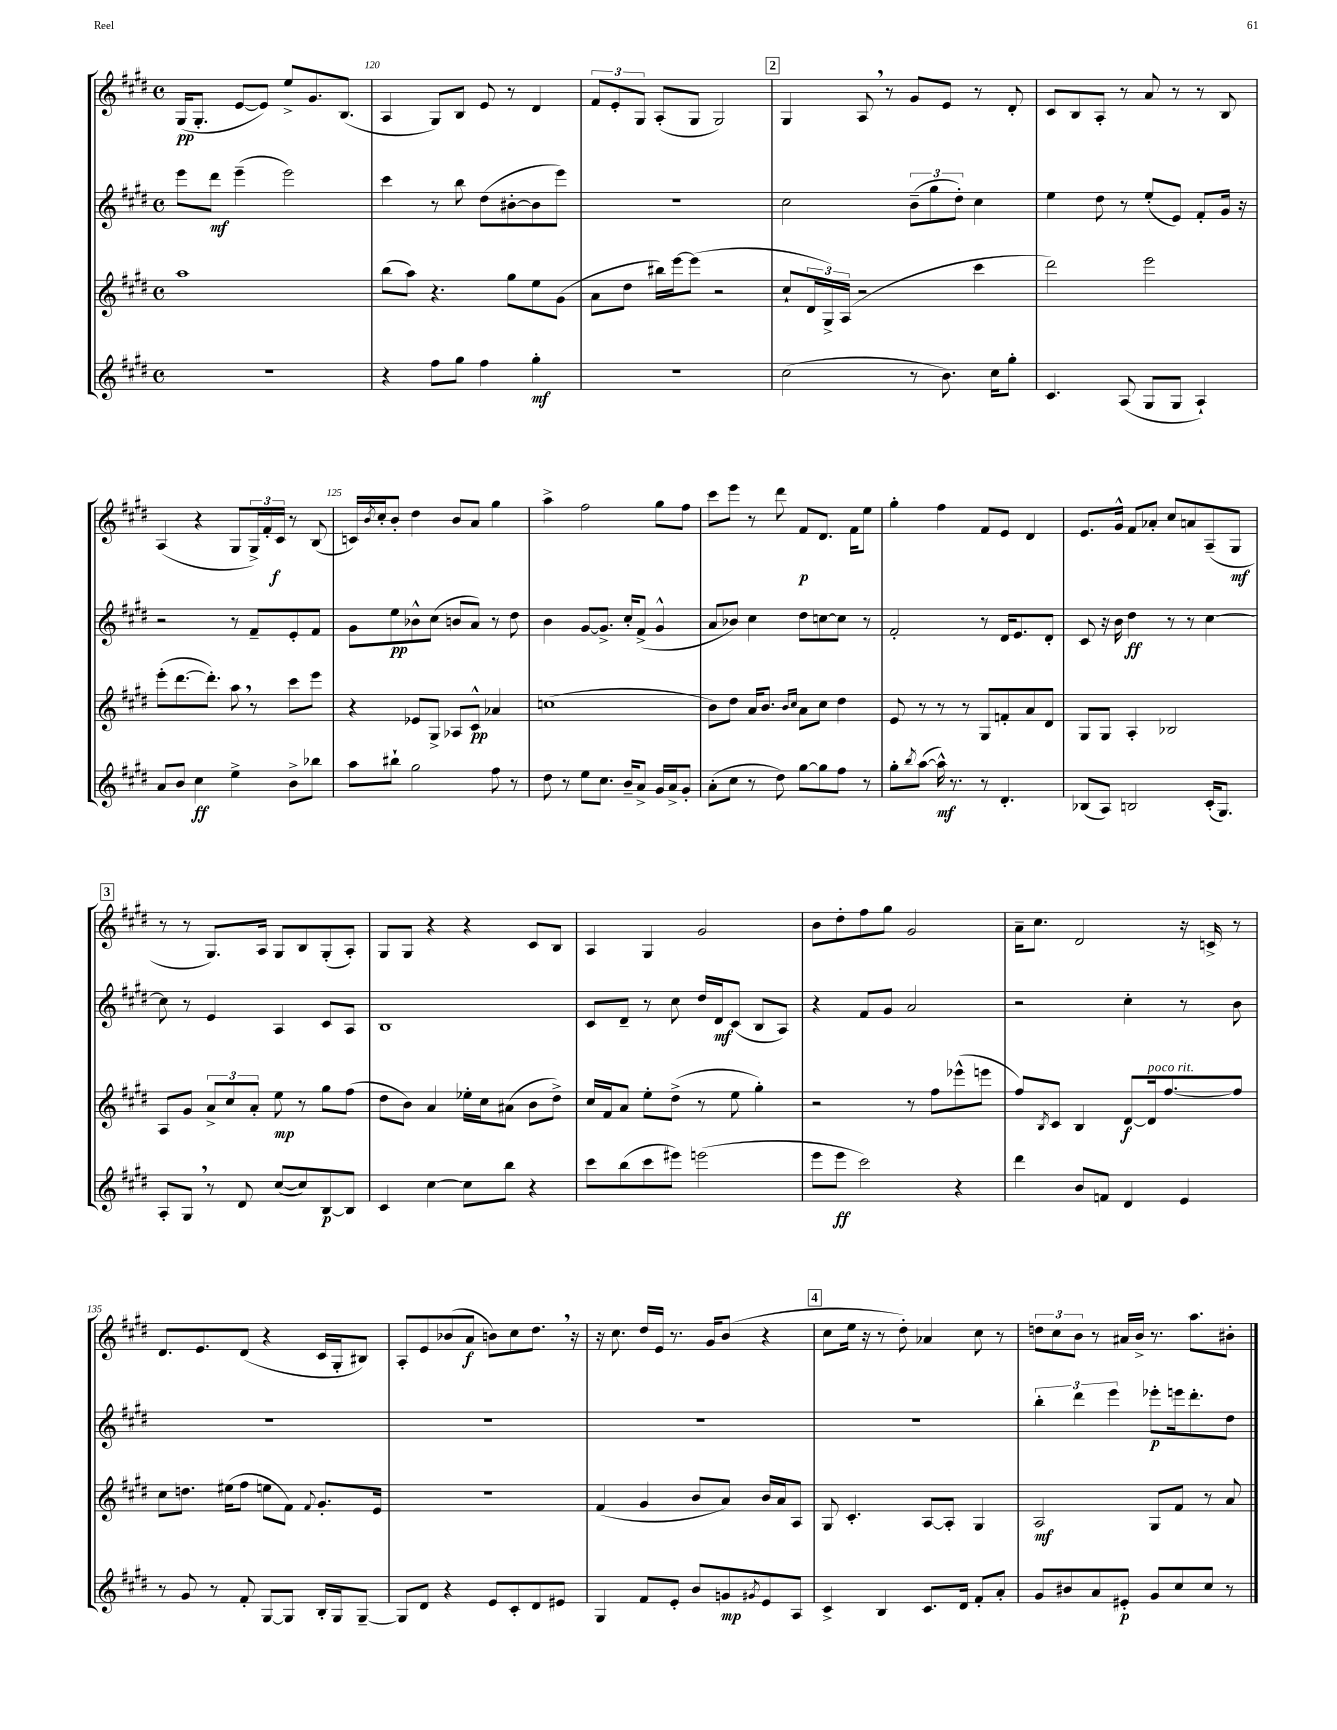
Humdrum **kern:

**kern	**dynam	**kern	**dynam	**kern	**dynam	**kern	**dynam
*part4	*part4	*part3	*part3	*part2	*part2	*part1	*part1
*staff4	*staff4	*staff3	*staff3	*staff2	*staff2	*staff1	*staff1
*clefG2	*	*clefG2	*	*clefG2	*	*clefG2	*
*k[f#c#g#d#]	*	*k[f#c#g#d#]	*	*k[f#c#g#d#]	*	*k[f#c#g#d#]	*
*M4/4	*	*M4/4	*	*M4/4	*	*M4/4	*
*met(c)	*	*met(c)	*	*met(c)	*	*met(c)	*
=119	=119	=119	=119	=119	=119	=119	=119
1r	.	1aa	.	8eee\L	.	(16G#/KL	pp
.	.	.	.	.	.	8.G#'/J	.
.	.	.	.	8ddd#\J	mf	.	.
.	.	.	.	(4eee~\	.	[8e/L	.
.	.	.	.	.	.	8e/J])	.
.	.	.	.	2eee\)	.	8ee^/L	.
.	.	.	.	.	.	8.g#/	.
.	.	.	.	.	.	(8.B/J	.
=120	=120	=120	=120	=120	=120	=120	=120
4r	.	(8bb\L	.	4ccc#\	.	4A/	.
.	.	8aa\J)	.	.	.	.	.
8ff#\L	.	4.r	.	8r	.	8G#/L)	.
8gg#\J	.	.	.	8bb\	.	8B/J	.
4ff#\	.	.	.	(8dd#\L	.	8e/	.
.	.	8gg#\L	.	[8b#X'\	.	8r	.
4gg#'\	mf	8ee\	.	8b#\]	.	4d#/	.
.	.	(8g#\J	.	8eee\J)	.	.	.
=121	=121	=121	=121	=121	=121	=121	=121
1r	.	8a\L	.	1r	.	12f#/L	.
.	.	.	.	.	.	12e'/	.
.	.	8dd#\J	.	.	.	.	.
.	.	.	.	.	.	12G#/J	.
.	.	16bb#X\LL)	.	.	.	(8A'/L	.
.	.	[16eee\J	.	.	.	.	.
.	.	(8eee\J]	.	.	.	8G#/J	.
.	.	2r	.	.	.	2G#/)	.
!!LO:REH:place=s1:t=2
=122	=122	=122	=122	=122	=122	=122	=122
(2cc#\	.	8cc#`/L	.	2cc#\	.	4G#/	.
.	.	24d#/L	.	.	.	.	.
.	.	24G#^/)	.	.	.	.	.
.	.	(24A/JJ	.	.	.	.	.
.	.	2r	.	.	.	8A,/	.
.	.	.	.	.	.	8r	.
8r	.	.	.	(12b~\L	.	8g#/L	.
.	.	.	.	12gg#\	.	.	.
8.b\)	.	.	.	.	.	8e/J	.
.	.	.	.	12dd#'\J)	.	.	.
.	.	4ccc#\	.	4cc#\	.	8r	.
16cc#\KL	.	.	.	.	.	.	.
8gg#'\J	.	.	.	.	.	8d#'/	.
=123	=123	=123	=123	=123	=123	=123	=123
4.c#/	.	2ddd#\)	.	4ee\	.	8c#/L	.
.	.	.	.	.	.	8B/	.
.	.	.	.	8dd#\	.	8A'/J	.
(8A/	.	.	.	8r	.	8r	.
8G#/L	.	2eee\	.	(8ee'/L	.	8a/	.
8G#/J	.	.	.	8e/J)	.	8r	.
4A`/)	.	.	.	8f#'/L	.	8r	.
.	.	.	.	16g#/Jk	.	8B/	.
.	.	.	.	16r	.	.	.
!!LO:LB:g=z
=124	=124	=124	=124	=124	=124	=124	=124
8a/L	.	(8eee'\L	.	2r	.	(4A/	.
8b/J	.	[8.ddd#\	.	.	.	.	.
4cc#\	ff	.	.	.	.	4r	.
.	.	8.ddd#'\J])	.	.	.	.	.
4ee^\	.	8aa,\	.	8r	.	8G#/L	.
.	.	8r	.	8f#~/L	.	24G#^/L)	.
.	.	.	.	.	.	24f#'/	.
.	.	.	.	.	.	24c#/JJ	f
8b^\L	.	8ccc#\L	.	8e'/	.	8r	.
8bb-X\J	.	8eee\J	.	8f#/J	.	(8B/	.
=125	=125	=125	=125	=125	=125	=125	=125
8aa\L	.	4r	.	8g#\L	.	16cn/LL)	.
.	.	.	.	.	.	8qb/	.
.	.	.	.	.	.	16cc#'/J	.
8bb#X`\J	.	.	.	8ee\	pp	8b'/J	.
2gg#\	.	8e-X/L	.	8b-X^^\	.	4dd#\	.
.	.	8G#^/J	.	(8cc#\J	.	.	.
.	.	8A-X/L	.	8bn/L	.	8b/L	.
.	.	8c#^^/J	pp	8a/J)	.	8a/J	.
8ff#\	.	4a-X/	.	8r	.	4gg#\	.
8r	.	.	.	8dd#\	.	.	.
=126	=126	=126	=126	=126	=126	=126	=126
8dd#\	.	(1ccn	.	4b\	.	4aa^\	.
8r	.	.	.	.	.	.	.
8ee\L	.	.	.	[8g#/L	.	2ff#\	.
8.cc#\J	.	.	.	8.g#^/J]	.	.	.
16b~/KL	.	.	.	16cc#'/KL	.	.	.
8a^/J	.	.	.	(8f#^/J	.	.	.
16g#/LL	.	.	.	4g#^^/	.	8gg#\L	.
16a^/J	.	.	.	.	.	.	.
8g#'/J	.	.	.	.	.	8ff#\J	.
=127	=127	=127	=127	=127	=127	=127	=127
(8a'\L	.	8b\L)	.	8a/L	.	8ccc#\L	.
8cc#\J	.	8dd#\J	.	8b-X/J)	.	8eee\J	.
8r	.	16a/KL	.	4cc#\	.	8r	.
.	.	8.b/J	.	.	.	.	.
8dd#\)	.	.	.	.	.	8ddd#\	.
.	.	16qqb/LL	.	.	.	.	.
.	.	16qqcc#/JJ	.	.	.	.	.
[8gg#\L	.	8a\L	.	8dd#\L	.	8f#/L	p
8gg#\]	.	8cc#\J	.	[8ccn\	.	8.d#/J	.
8ff#\J	.	4dd#\	.	8cc\J]	.	.	.
.	.	.	.	.	.	16f#\KL	.
8r	.	.	.	8r	.	8ee\J	.
=128	=128	=128	=128	=128	=128	=128	=128
8gg#'\L	.	8e/	.	2f#'/	.	4gg#'\	.
8qbb/	.	.	.	.	.	.	.
([8aa\J	.	8r	.	.	.	.	.
16aa^^\])	mf	8r	.	.	.	4ff#\	.
8.r	.	.	.	.	.	.	.
.	.	8r	.	.	.	.	.
8r	.	8G#/L	.	8r	.	8f#/L	.
4.d#'/	.	8fn'/	.	16d#/KL	.	8e/J	.
.	.	.	.	8.e/	.	.	.
.	.	8a/	.	.	.	4d#/	.
.	.	8d#/J	.	8d#'/J	.	.	.
=129	=129	=129	=129	=129	=129	=129	=129
(8B-X/L	.	8G#/L	.	8c#/	.	8.e/L	.
8A/J)	.	8G#/J	.	16r	.	.	.
.	.	.	.	16b\	.	16g#^^/Jk	.
2Bn/	.	4A'/	.	4dd#\	ff	8f#/L	.
.	.	.	.	.	.	8a-X'/J	.
.	.	2B-X/	.	8r	.	8cc#/L	.
.	.	.	.	8r	.	8an/	.
(16c#'/KL	.	.	.	[4cc#\	.	(8A~/	.
8.G#/J)	.	.	.	.	.	.	.
.	.	.	.	.	.	8G#/J	mf
!!LO:LB:g=z
!!LO:REH:place=s1:t=3
=130	=130	=130	=130	=130	=130	=130	=130
8A'/L	.	8A/L	.	8cc#\]	.	8r	.
8G#,/J	.	8g#/J	.	8r	.	8r	.
8r	.	12a^/L	.	4e/	.	8.G#/L)	.
.	.	12cc#/	.	.	.	.	.
8d#/	.	.	.	.	.	.	.
.	.	12a'/J	.	.	.	.	.
.	.	.	.	.	.	16A/Jk	.
([8cc#/L	.	8ee\	mp	4A/	.	8G#/L	.
8cc#/])	.	8r	.	.	.	8B/	.
[8B/	p	8gg#\L	.	8c#/L	.	(8G#'/	.
8B/J]	.	(8ff#\J	.	8A/J	.	8A'/J)	.
=131	=131	=131	=131	=131	=131	=131	=131
4c#/	.	8dd#\L	.	1B	.	8G#/L	.
.	.	8b\J)	.	.	.	8G#/J	.
[4cc#\	.	4a/	.	.	.	4r	.
8cc#\L]	.	16ee-X'\LL	.	.	.	4r	.
.	.	16cc#\J	.	.	.	.	.
8bb\J	.	(8a#X\J	.	.	.	.	.
4r	.	8b\L	.	.	.	8c#/L	.
.	.	8dd#^\J)	.	.	.	8B/J	.
=132	=132	=132	=132	=132	=132	=132	=132
8ccc#\L	.	16cc#/LL	.	8c#/L	.	4A/	.
.	.	16f#/J	.	.	.	.	.
(8bb\	.	8a/J	.	8d#~/J	.	.	.
8ccc#\	.	8ee'\L	.	8r	.	4G#/	.
8eee#X\J)	.	(8dd#^\J	.	8cc#\	.	.	.
(2eeen\	.	8r	.	16dd#/LL	.	2g#/	.
.	.	.	.	16d#/J	mf	.	.
.	.	8ee\	.	(8c#/J	.	.	.
.	.	4gg#'\)	.	8B/L	.	.	.
.	.	.	.	8A/J)	.	.	.
=133	=133	=133	=133	=133	=133	=133	=133
8eee\L	.	2r	.	4r	.	8b\L	.
8eee\J	ff	.	.	.	.	8dd#'\	.
2ccc#\)	.	.	.	8f#/L	.	8ff#\	.
.	.	.	.	8g#/J	.	8gg#\J	.
.	.	8r	.	2a/	.	2g#/	.
.	.	8ff#\L	.	.	.	.	.
4r	.	(8eee-X^^\	.	.	.	.	.
.	.	8eeen\J	.	.	.	.	.
=134	=134	=134	=134	=134	=134	=134	=134
4ddd#\	.	8ff#/L)	.	2r	.	16a~\KL	.
.	.	.	.	.	.	8.cc#\J	.
.	.	8qB/	.	.	.	.	.
.	.	8c#/J	.	.	.	.	.
8b/L	.	4B/	.	.	.	2d#/	.
8fn/J	.	.	.	.	.	.	.
4d#/	.	[8d#/L	f	4cc#'\	.	.	.
!	!	!LO:TX:a:i:t=poco rit.	!	!	!	!	!
.	.	16d#/k]	.	.	.	.	.
.	.	[8.ff#/	.	.	.	.	.
4e/	.	.	.	8r	.	16r	.
.	.	.	.	.	.	16cn^/	.
.	.	8ff#/J]	.	8b\	.	8r	.
!!LO:LB:g=z
=135	=135	=135	=135	=135	=135	=135	=135
8r	.	8cc#\L	.	1r	.	8.d#/L	.
8g#/	.	8.ddn\J	.	.	.	.	.
.	.	.	.	.	.	8.e/	.
8r	.	.	.	.	.	.	.
.	.	(16ee#X\KL	.	.	.	.	.
8f#'/	.	8ff#\J	.	.	.	(8d#/J	.
[8G#/L	.	8een\L	.	.	.	4r	.
8G#/J]	.	8f#\J)	.	.	.	.	.
.	.	8qqf#/	.	.	.	.	.
16B'/LL	.	8.g#'/L	.	.	.	16c#/LL	.
16G#/J	.	.	.	.	.	16G#'/J	.
[8G#~/J	.	.	.	.	.	8B#X/J)	.
.	.	16e/Jk	.	.	.	.	.
=136	=136	=136	=136	=136	=136	=136	=136
8G#/L]	.	1r	.	1r	.	8A'/L	.
8d#/J	.	.	.	.	.	8e/	.
4r	.	.	.	.	.	(8b-X/	.
.	.	.	.	.	.	8a/J	f
8e/L	.	.	.	.	.	8bn\L)	.
8c#'/	.	.	.	.	.	8cc#\	.
8d#/	.	.	.	.	.	8.dd#,\J	.
8e#X/J	.	.	.	.	.	.	.
.	.	.	.	.	.	16r	.
=137	=137	=137	=137	=137	=137	=137	=137
4G#/	.	(4f#/	.	1r	.	16r	.
.	.	.	.	.	.	8.cc#\	.
8f#/L	.	4g#/	.	.	.	16dd#/LL	.
.	.	.	.	.	.	16e/JJ	.
8e'/J	.	.	.	.	.	8.r	.
8b/L	.	8b/L	.	.	.	.	.
.	.	.	.	.	.	16g#/KL	.
8gn/	mp	8a/J)	.	.	.	(8b/J	.
8qg#X/	.	.	.	.	.	.	.
8e/	.	16b/LL	.	.	.	4r	.
.	.	16a/J	.	.	.	.	.
8A/J	.	8A/J	.	.	.	.	.
!!LO:REH:place=s1:t=4
=138	=138	=138	=138	=138	=138	=138	=138
4c#^/	.	8G#/	.	1r	.	8cc#\L	.
.	.	4.c#'/	.	.	.	16ee\Jk	.
.	.	.	.	.	.	16r	.
4B/	.	.	.	.	.	8r	.
.	.	.	.	.	.	8dd#'\)	.
8.c#/L	.	[8A/L	.	.	.	4a-X/	.
.	.	8A'/J]	.	.	.	.	.
16d#/Jk	.	.	.	.	.	.	.
8f#'/L	.	4G#/	.	.	.	8cc#\	.
8a'/J	.	.	.	.	.	8r	.
=139	=139	=139	=139	=139	=139	=139	=139
8g#/L	.	2A/	mf	6bb'\	.	12ddn\L	.
.	.	.	.	.	.	12cc#\	.
8b#X/	.	.	.	.	.	.	.
.	.	.	.	6ddd#\	.	12b\J	.
8a/	.	.	.	.	.	8r	.
.	.	.	.	6eee\	.	.	.
8e#X'/J	p	.	.	.	.	16a#X/LL	.
.	.	.	.	.	.	16b^/JJ	.
8g#/L	.	8G#/L	.	8eee-X'\L	p	8.r	.
8cc#/	.	8f#/J	.	16eeen\k	.	.	.
.	.	.	.	8.ddd#'\	.	8.aa\L	.
8cc#/J	.	8r	.	.	.	.	.
8r	.	8a/	.	8dd#\J	.	8b#X'\J	.
==	==	==	==	==	==	==	==
*-	*-	*-	*-	*-	*-	*-	*-
